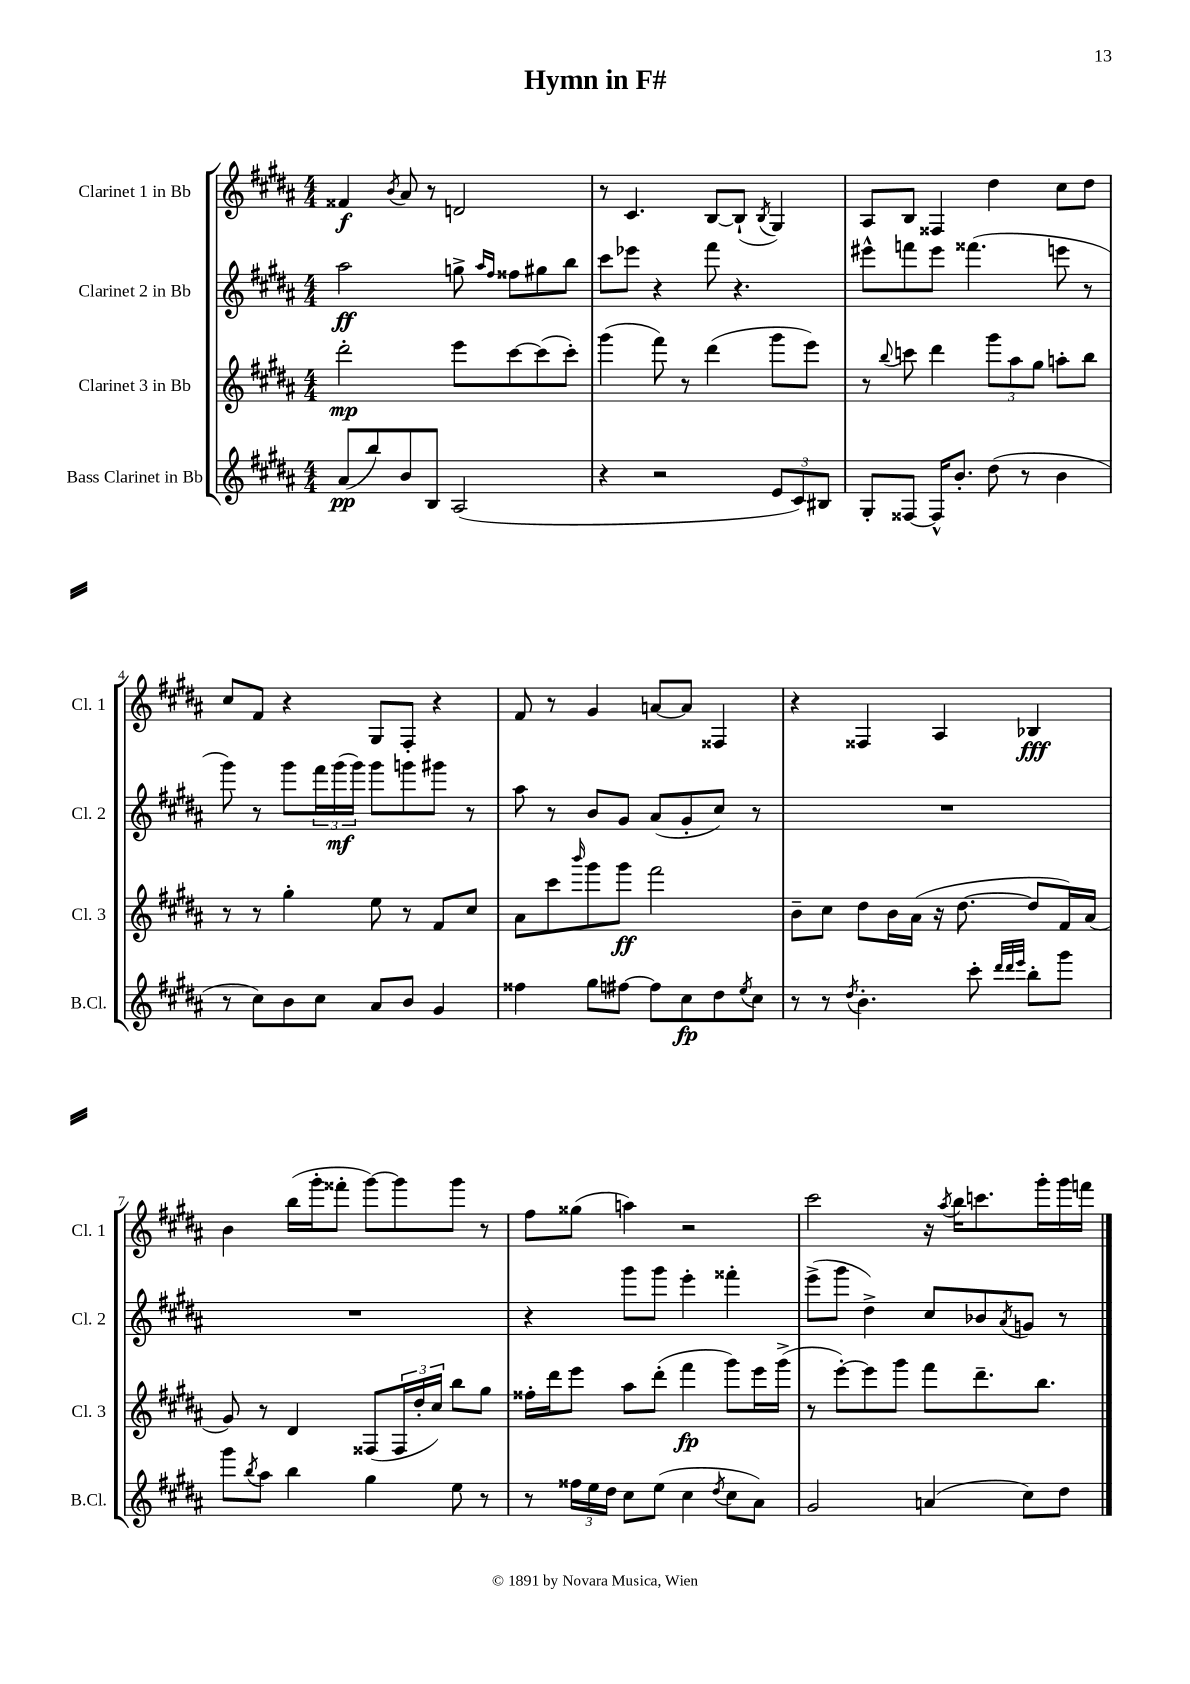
\header { title = "Hymn in F#" }
<<
\new StaffGroup <<
\new Staff = "s0" \with { instrumentName = "Clarinet 1 in Bb" shortInstrumentName = "Cl. 1" } {
    \clef treble \key b \major \numericTimeSignature \time 4/4
    fisis'4\f \acciaccatura { b'8 } ais'8 r8 d'2 |
    r8 cis'4. b8~ b8-!( \acciaccatura { b8 } gis4) |
    ais8 b8 fisis4 dis''4 cis''8 dis''8 |
    cis''8 fis'8 r4 gis8 fis8-. r4 |
    fis'8 r8 gis'4 a'8~ a'8 fisis4 |
    r4 fisis4 ais4 bes4\fff |
    b'4 b''16( gis'''16-. fisis'''8-. gis'''8~) gis'''8 gis'''8 r8 |
    fis''8 gisis''8( a''4) r2 |
    cis'''2 r16 \acciaccatura { ais''8 } b''16 c'''8. gis'''16-. gis'''16 f'''16 \bar "|." |
}
\new Staff = "s1" \with { instrumentName = "Clarinet 2 in Bb" shortInstrumentName = "Cl. 2" } {
    \clef treble \key b \major \numericTimeSignature \time 4/4
    ais''2\ff g''8-> \grace { ais''16 fis''16 } fisis''8 gis''8 b''8 |
    cis'''8 ees'''8 r4 fis'''8 r4. |
    eis'''8-^ f'''8 eis'''8 fisis'''4.( e'''8 r8 |
    gis'''8) r8 gis'''8 \tuplet 3/2 { fis'''16 gis'''16\mf( gis'''16) } gis'''8 g'''8 gis'''8 r8 |
    ais''8 r8 b'8 gis'8 ais'8( gis'8-. cis''8) r8 |
    R1 |
    R1 |
    r4 gis'''8 gis'''8 e'''4-. fisis'''4-. |
    e'''8->( gis'''8 dis''4->) cis''8 bes'8 \acciaccatura { ais'8 } g'8 r8 \bar "|." |
}
\new Staff = "s2" \with { instrumentName = "Clarinet 3 in Bb" shortInstrumentName = "Cl. 3" } {
    \clef treble \key b \major \numericTimeSignature \time 4/4
    dis'''2-.\mp e'''8 cis'''8~ cis'''8( cis'''8-.) |
    gis'''4( fis'''8) r8 dis'''4( gis'''8 e'''8) |
    r8 \appoggiatura { b''8 } c'''8 dis'''4 \tuplet 3/2 { gis'''8 ais''8 gis''8 } a''8-. b''8 |
    r8 r8 gis''4-. e''8 r8 fis'8 cis''8 |
    ais'8 cis'''8 \grace { b'''16 } gis'''8 gis'''8\ff fis'''2 |
    b'8-- cis''8 dis''8 b'16 ais'16( r16 dis''8.~ dis''8 fis'16) ais'16( |
    gis'8) r8 dis'4 fisis8( \tuplet 3/2 { fisis16 dis''16-. cis''16) } b''8 gis''8 |
    fisis''16-. dis'''16 e'''8 ais''8 dis'''8-.( fis'''4\fp gis'''8) e'''16 gis'''16->( |
    r8 e'''8~-.) e'''8 gis'''8 fis'''8 dis'''8.-- b''8. \bar "|." |
}
\new Staff = "s3" \with { instrumentName = "Bass Clarinet in Bb" shortInstrumentName = "B.Cl." } {
    \clef treble \key b \major \numericTimeSignature \time 4/4
    ais'8\pp( b''8) b'8 b8 ais2( |
    r4 r2 \tuplet 3/2 { e'8 cis'8) bis8 } |
    gis8-. fisis8~ fisis16-^ b'8.-. dis''8( r8 b'4 |
    r8 cis''8) b'8 cis''8 ais'8 b'8 gis'4 |
    fisis''4 gis''8 fis''8~ fis''8 cis''8\fp dis''8 \acciaccatura { e''8 } cis''8 |
    r8 r8 \acciaccatura { dis''8 } b'4.-. cis'''8-. \grace { dis'''32 dis'''32 e'''32 } b''8-. gis'''8 |
    gis'''8 \acciaccatura { b''8 } ais''8 b''4 gis''4 e''8 r8 |
    r8 \tuplet 3/2 { fisis''16 e''16 dis''16 } cis''8 e''8( cis''4 \acciaccatura { dis''8 } cis''8 ais'8) |
    gis'2 a'4( cis''8) dis''8 \bar "|." |
}
>>
>>
